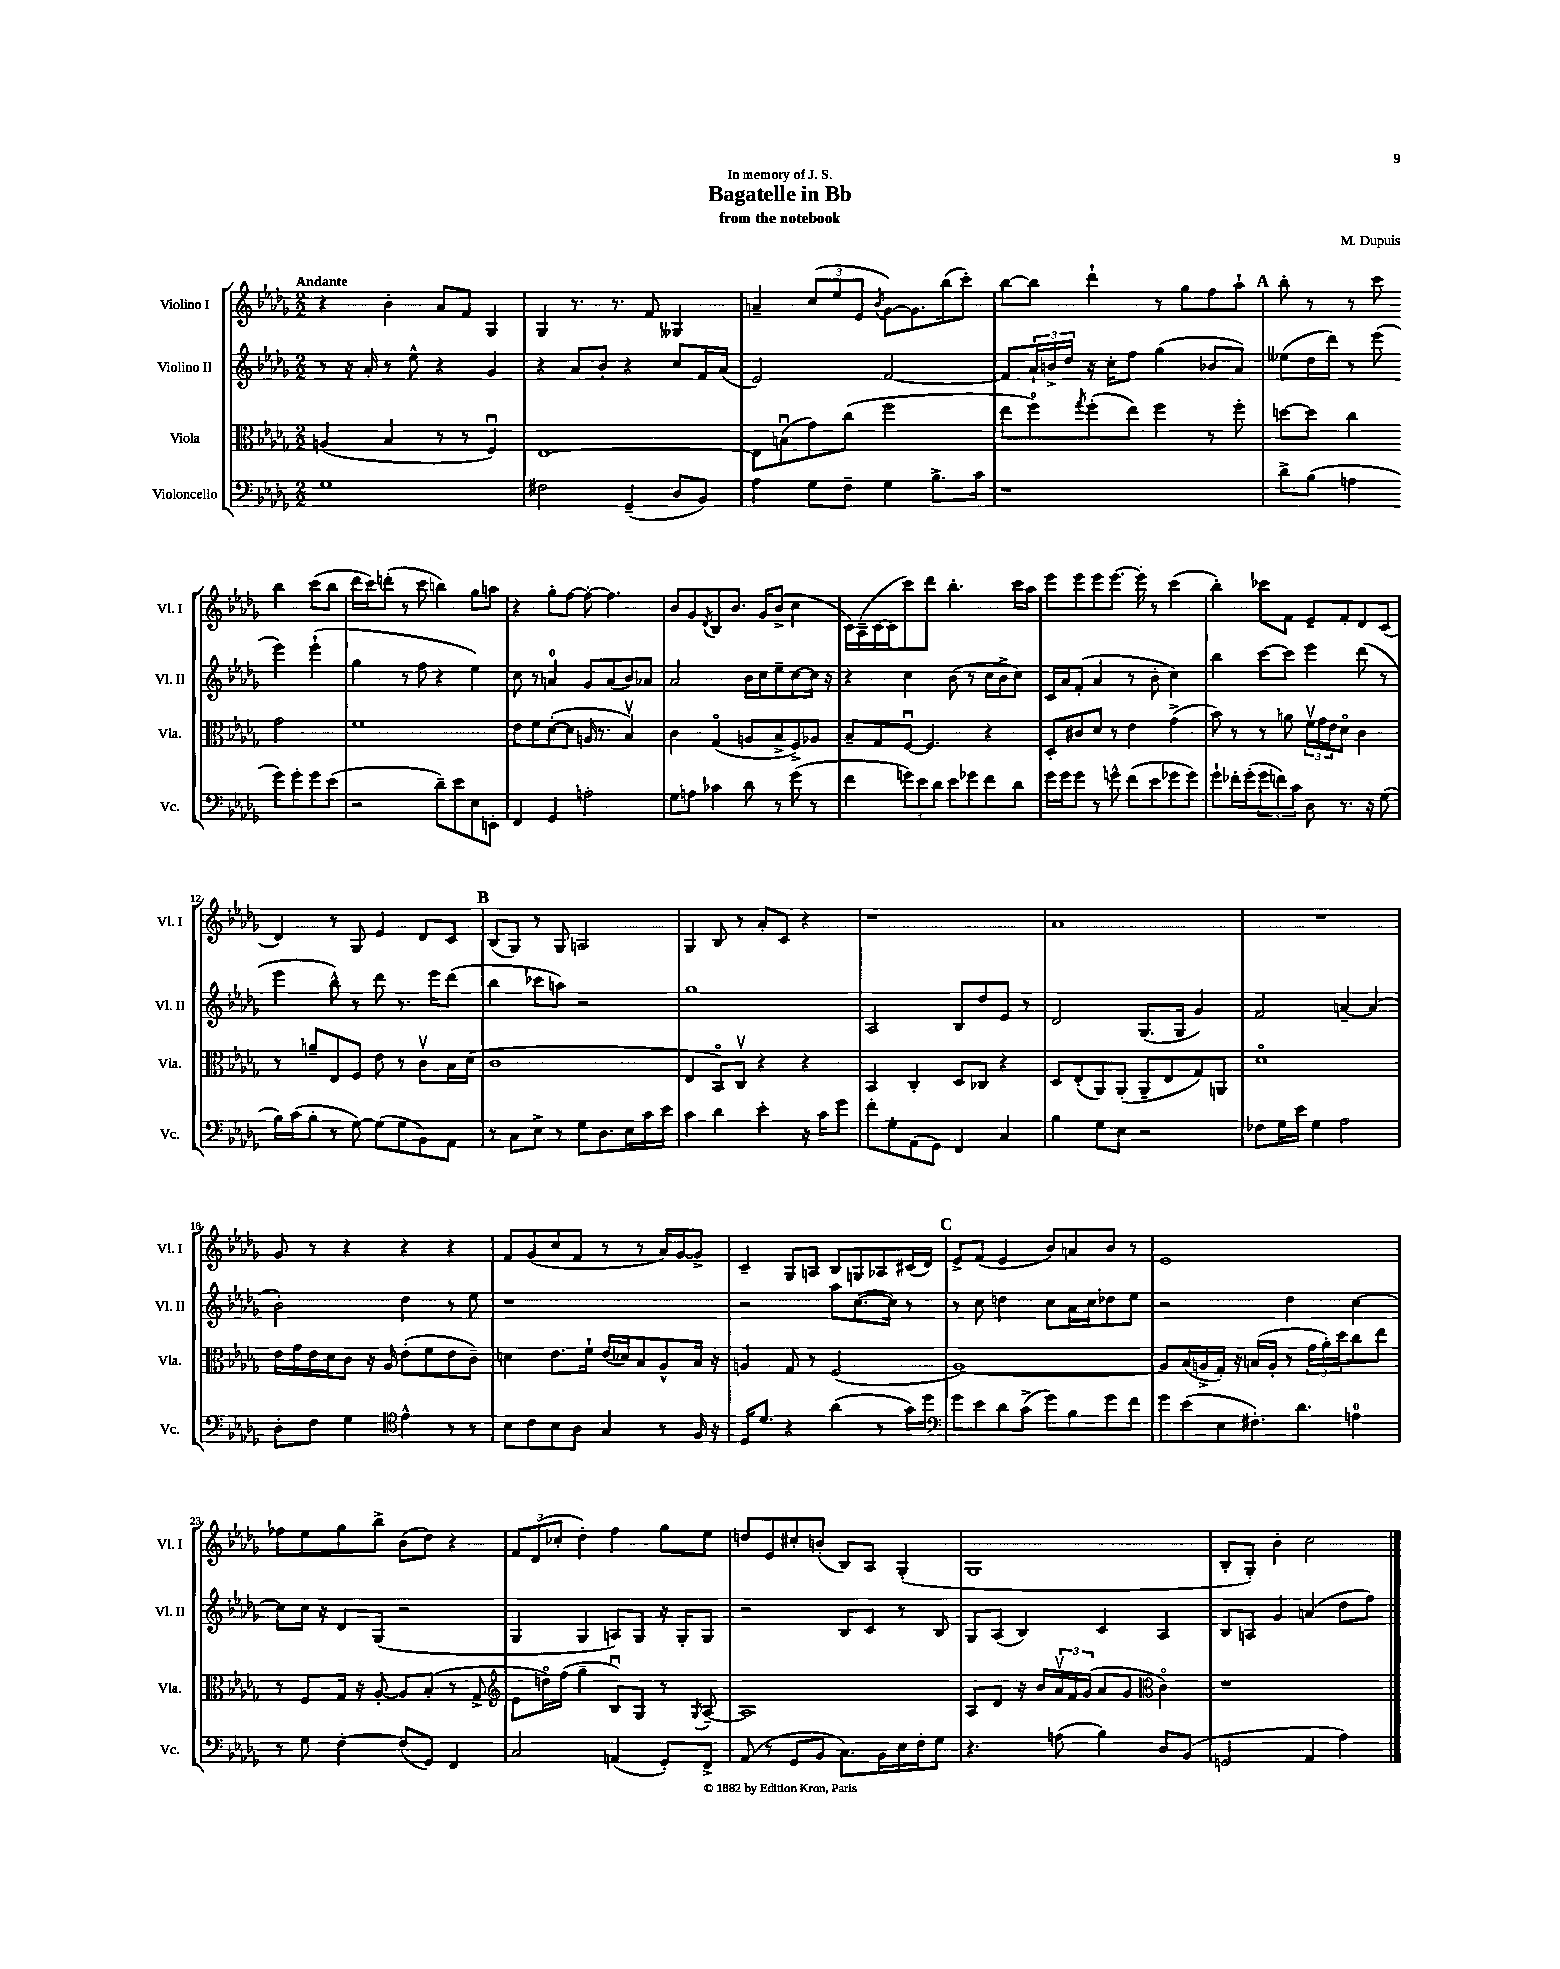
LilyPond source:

\header { title = "Bagatelle in Bb" composer = "M. Dupuis" subtitle = "from the notebook" dedication = "In memory of J. S." }
<<
\new StaffGroup <<
\new Staff = "s0" \with { instrumentName = "Violino I" shortInstrumentName = "Vl. I" } {
    \clef treble \key des \major \numericTimeSignature \time 2/2 \tempo "Andante"
    r4 bes'4-. aes'8 f'8 ges4 |
    ges4 r8. r8. f'8 geses4 |
    a'4-- \tuplet 3/2 { c''8( ees''8 ees'8 } \acciaccatura { bes'8 } ges'8~) ges'8. bes''16( c'''8-.) |
    bes''8~ bes''8 des'''4-! r8 ges''8 f''8 aes''8-! |
    \mark \markup { \bold "A" } bes''8-. r8 r8 c'''8 bes''4 c'''8( bes''8 |
    des'''16 c'''16) d'''8-.( r8 c'''8 b''4) ges''8 a''8 |
    r4 ges''8-. f''8~ f''8~-. f''4. |
    bes'8 ges'8 \acciaccatura { des'8 } bes8 bes'8. ges'16 bes'8->( c''4 |
    c'16) aes16--( c'16~ c'16 c'''8) des'''8 bes''4.-. c'''16 aes''16 |
    ees'''8 ees'''8 ees'''8 ees'''8.~ ees'''16-. r8 c'''4( |
    bes''4-.) ces'''8 f'8 ees'8-- f'8-. des'8 c'8( |
    des'4) r8 ges8 ees'4 des'8 c'8 |
    \mark \markup { \bold "B" } bes8( ges8) r8 ges8 a2 |
    ges4 bes8 r8 aes'8-. c'8 r4 |
    r1 |
    aes'1 |
    R1 |
    ges'8 r8 r4 r4 r4 |
    f'8 ges'8( c''8 f'8 r8 r8 aes'16) ges'16~ ges'8-> |
    c'4-- ges8 a8 bes8 g8 aes8 cis'16( des'16) |
    \mark \markup { \bold "C" } ees'8-> f'8( ees'4 bes'8) a'8 bes'8 r8 |
    ees'1 |
    fes''8 ees''8 ges''8 bes''8-> bes'8( des''8) r4 |
    \tuplet 3/2 { f'8 des'8( ces''8-. } des''4-.) f''4 ges''8 ees''8 |
    d''8 ees'8 cis''8-. b'8-.( bes8) aes8 ges4-.( |
    ges1 |
    bes8-. ges8-.) bes'4-. c''2 \bar "|." |
}
\new Staff = "s1" \with { instrumentName = "Violino II" shortInstrumentName = "Vl. II" } {
    \clef treble \key des \major \numericTimeSignature \time 2/2
    r8 r16 aes'16-. r8 ees''8-^ r4 ges'4 |
    r4 aes'8 bes'8-. r4 c''8 f'16 aes'16( |
    ees'2) f'2~ |
    f'8 \tuplet 3/2 { aes'16-! b'16-> des''16 } r16 c''16-. f''8 ges''4( bes'8 aes'8) |
    \mark \markup { \bold "A" } eeses''8( des''16 des'''16) r8 ees'''8( ees'''4) ees'''4-!( |
    ges''4 r8 f''8 r4 ees''4) |
    c''8 r8 a'4-0 ges'8 a'8( bes'8) aes'8 |
    aes'2 bes'16 c''16 ees''8-- c''8~ c''16 r16 |
    r4 c''4 bes'8( r8 c''16 bes'16-> c''8) |
    c'16 aes'16 f'8-.( aes'4 r8 bes'8-. c''4) |
    bes''4 c'''8~ c'''8 ees'''4 des'''8( r8 |
    ees'''4 bes''8-^) r8 des'''8 r8. ees'''16 des'''8( |
    \mark \markup { \bold "B" } bes''4 ces'''8 a''8) r2 |
    ges''1 |
    aes2 bes8 des''8 ees'8 r8 |
    des'2 ges8.( ges16 ges'4) |
    f'2 a'4~-- a'4( |
    bes'2-.) des''4 r8 ees''8 |
    r1 |
    r2 aes''8 c''8.~( c''16) r8 |
    \mark \markup { \bold "C" } r8 c''8 d''4 c''8 aes'16 c''16 des''8 ees''8 |
    r2 des''4 c''4~ |
    c''8 c''16 r16 des'8 ges8( r2 |
    ges4 ges4 a8) ges8 r16 ges16-. ges8 |
    r2 bes8 c'8 r8 bes8 |
    ges8 aes8( bes4) c'4 aes4 |
    bes8 a8 ges'4 a'4( des''8 f''8) \bar "|." |
}
\new Staff = "s2" \with { instrumentName = "Viola" shortInstrumentName = "Vla." } {
    \clef alto \key des \major \numericTimeSignature \time 2/2
    a4( bes4 r8 r8 f4\downbow) |
    ees1~ |
    ees8 b8\downbow( ges'8) c''8( f''2 |
    ees''8 f''8\flageolet) \acciaccatura { ges''8 } f''8-.( ees''8) f''4 r8 f''8-. |
    \mark \markup { \bold "A" } d''8~ d''8 c''4 ges'2 |
    f'1 |
    ees'8 f'8 des'8~-.( des'8 a16 r8. bes4\upbow) |
    c'4 ges4\flageolet( a8 bes8-> f8->) aes8 |
    bes8-- ges8 f8~\downbow f4. r4 |
    des8-. cis'8 des'8 r8 ees'4 ges'4->( |
    bes'8) r8 r8 a'8 \tuplet 3/2 { f'16\upbow ges'16 ees'16 } des'8\flageolet c'4 |
    r8 a'8-- ees8 f8 ees'8 r8 c'8\upbow bes16 des'16( |
    \mark \markup { \bold "B" } c'1 |
    ees4 bes,8\flageolet) c8\upbow r4 r4 |
    bes,4 c4-. des8 ces8 r4 |
    des8 ees8-.( aes,8) aes,8-.( aes,8-- ees8 ges8) a,8 |
    des'1\flageolet |
    ees'16 ges'16 ees'16 des'16 c'8 r16 aes16 ees'8-.( f'8 ees'8 c'8--) |
    d'4 ees'8. f'16-! ees'16( des'16) bes8 aes8-^ bes16 r16 |
    a4 ges8 r8 f2( |
    \mark \markup { \bold "C" } aes1~) |
    aes8 bes16( a16-> ges16-.) r16 b16( a16-. r8 \tuplet 3/2 { ges'16 aes'16-.) des''16 } c''8 ees''8 |
    r8 f8 ges16 r16 aes8~-. aes8 bes8-.( r8 ges8-> |
    \clef treble ees'8 d''16\flageolet) f''16( ges''4-- bes8\downbow) ges8 r8 \acciaccatura { ges8 } aes8~-- |
    aes1 |
    aes8 des'8 r16 bes'16 \tuplet 3/2 { aes'16\upbow f'16 ges'16( } aes'8 ges'8 \clef alto c'4\flageolet) |
    r1 \bar "|." |
}
\new Staff = "s3" \with { instrumentName = "Violoncello" shortInstrumentName = "Vc." } {
    \clef bass \key des \major \numericTimeSignature \time 2/2
    ges1 |
    fis2 ges,4--( des8 bes,8) |
    aes4 ges8 f8-- ges4 bes8.-> c'16 |
    r1 |
    \mark \markup { \bold "A" } des'8-> bes8( a4 ges'8) ges'8-. ges'8 ees'8( |
    r2 des'8--) ees'8 ees8 e,8-. |
    f,4 ges,4 a2-. |
    ges8 a8 ces'4 des'8 r8 ges'8( r8 |
    f'4 \tuplet 3/2 { g'8) ees'8 des'8 } ees'8 ges'8 f'8 des'8 |
    ges'16 ges'16 ges'8 r8 g'8-^ f'8( ees'8 ges'8 ges'8) |
    ges'8-! fes'16-. ges'16-.( \tuplet 3/2 { ges'8 f'8) c'8 } des8 r8. r16 ges8( |
    bes16) c'16( bes8-. r8 ges8~) ges8( ges8 bes,8) aes,8 |
    \mark \markup { \bold "B" } r8 c8 ees8-> r8 ges8 des8. ees16 c'16 ees'16 |
    c'4 des'4 ees'4-. r16 c'16 ges'8 |
    f'8-. ges8-. aes,8( ges,8) f,4 c4 |
    bes4 ges8 ees8 r2 |
    fes8 ges16 ees'16 ges4 aes2 |
    des8-. f8 ges4 \clef tenor ees'4-^ r8 r8 |
    bes8 c'8 bes8 aes8 ges4 r8 f16 r16 |
    des16 des'8. r4 aes'4( r8 ges'16) des''16 |
    \mark \markup { \bold "C" } \clef bass ges'8 ees'8 des'8 c'8->( ges'8) bes8 ges'8 f'8 |
    ges'8 ees'8( ees8 fis8.-.) des'8. a4-0 |
    r8 ges8 f4~-. f8( ges,8) f,4 |
    c2 a,4( ges,8-.) f,8-> |
    aes,8( r8 ges,8 bes,8 c8.) bes,16 ees16 f16-. ges8 |
    r4. a8( bes4) des8 bes,8( |
    g,2 aes,4 aes4) \bar "|." |
}
>>
>>
